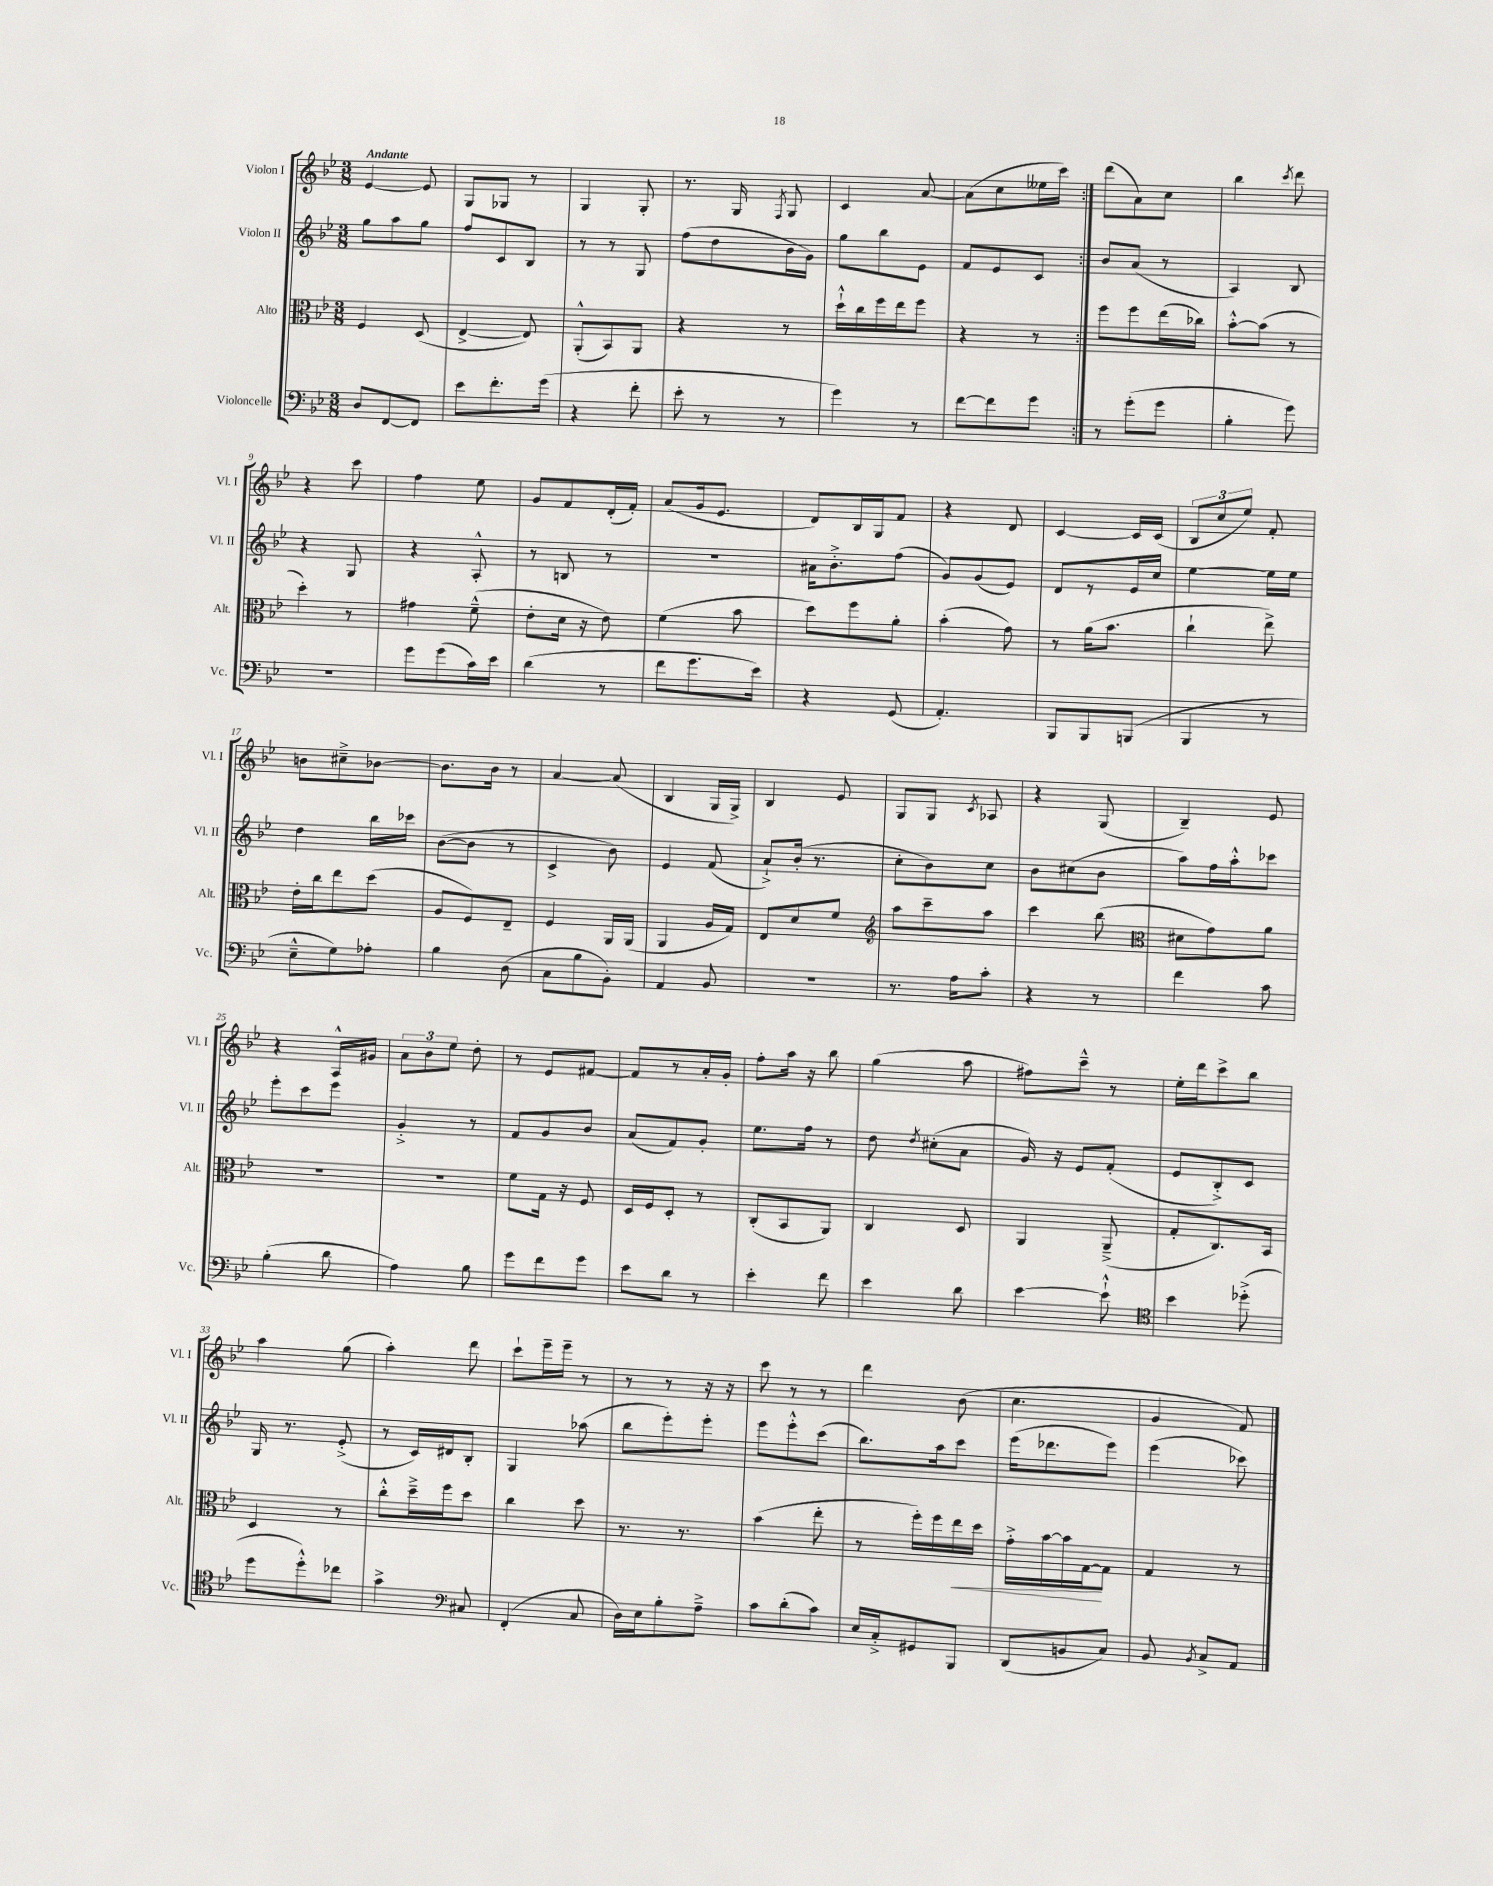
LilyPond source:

<<
\new StaffGroup <<
\new Staff = "s0" \with { instrumentName = "Violon I" shortInstrumentName = "Vl. I" } {
    \clef treble \key bes \major \numericTimeSignature \time 3/8 \tempo "Andante"
    \autoBeamOff \repeat volta 2 { ees'4~ ees'8 |
    g8[ ges8] r8 |
    g4 g8-. |
    r8. g16 \acciaccatura { f8 } g8 |
    c'4 a'8~ |
    a'8[( c''8 eeses''16 c'''16]) | }
    d'''8[( a'8) c''8] |
    bes''4 \acciaccatura { c'''8 } d'''8 |
    r4 c'''8 |
    f''4 ees''8 |
    g'8[ f'8 d'16-.( f'16]-.) |
    a'8[( g'16 ees'8.] |
    d'8[) bes16 g16 f'8] |
    r4 d'8 |
    c'4~ c'16[ c'16]( |
    \tuplet 3/2 { bes8[ c''8 ees''8]) } f'8-. |
    b'8[ cis''8---> bes'8]~ |
    bes'8.[ bes'16] r8 |
    a'4~ a'8( |
    bes4 g16[ g16]->) |
    bes4 ees'8 |
    g8[ g8] \acciaccatura { c'8 } aes8 |
    r4 g8( |
    bes4--) ees'8 |
    r4 a16[-^ gis'16] |
    \tuplet 3/2 { a'8[ bes'8 ees''8] } d''8-. |
    r8 ees'8[ fis'8]~ |
    fis'8[ r8 a'16-. g'16]-. |
    f''8[-. a''16] r16 bes''8 |
    g''4( a''8 |
    fis''8[) c'''8]---^ r8 |
    ees''16[-. d'''16 c'''8-> bes''8] |
    a''4 g''8( |
    a''4-.) d'''8 |
    c'''8[-! ees'''16-- ees'''16]-- r8 |
    r8 r8 r16 r16 |
    c'''8 r8 r8 |
    d'''4 bes'8( |
    c''4. |
    g'4 f'8) \bar "|." |
}
\new Staff = "s1" \with { instrumentName = "Violon II" shortInstrumentName = "Vl. II" } {
    \clef treble \key bes \major \numericTimeSignature \time 3/8
    \autoBeamOff \repeat volta 2 { g''8[ a''8 g''8] |
    f''8[ c'8 bes8] |
    r8 r8 g8 |
    f''8[( d''8 bes'16 g'16]) |
    g''8[ bes''8 ees'8] |
    f'8[ ees'8 c'8] | }
    bes'8[ a'8]( r8 |
    a4) bes8 |
    r4 g8 |
    r4 a8-.-^ |
    r8 b8 r8 |
    R4. |
    ais'16[ bes'8.-.-> f''8]( |
    g'8[) g'8( ees'8]) |
    d'8[ r8 ees'16 c''16] |
    ees''4~ ees''16[ ees''16] |
    d''4 bes''16[ ces'''16] |
    bes'8[~( bes'8] r8 |
    c'4-> bes'8) |
    ees'4 f'8( |
    a'8[-!->) bes'16]-.( r8. |
    c''8[-. bes'8) c''8] |
    bes'8[ cis''8( bes'8] |
    a''8[) f''16 a''16-.-^ ces'''8] |
    ees'''8[-. c'''8 ees'''8] |
    g'4-.-> r8 |
    f'8[ g'8 bes'8] |
    a'8[( f'8) g'8]-. |
    ees''8.[ f''16] r8 |
    d''8 \acciaccatura { d''8 } cis''8[-.( a'8] |
    g'16) r16 ees'8[ f'8]-.( |
    ees'8[ bes8-.->) c'8] |
    g16 r8. ees'8-.->( |
    r8 c'16[) dis'16 bes8]-. |
    g4 aes''8( |
    bes''8[ ees'''8-.) ees'''8]-. |
    ees'''8[ ees'''8-.-^ c'''8]( |
    bes''8.[) a''16 c'''8] |
    ees'''16[( des'''8. ees'''8]) |
    ees'''4( ces'''8) \bar "|." |
}
\new Staff = "s2" \with { instrumentName = "Alto" shortInstrumentName = "Alt." } {
    \clef alto \key bes \major \numericTimeSignature \time 3/8
    \autoBeamOff \repeat volta 2 { f4 d8( |
    ees4~-> ees8) |
    a,8[-.-^( bes,8) a,8] |
    r4 r8 |
    d''16[-!-^ c''16 f''16 ees''16 f''8] |
    r4 r8 | }
    f''8[ f''8 ees''16( ces''16]) |
    bes'8[~-.-^ bes'8]( r8 |
    d''4-.) r8 |
    gis'4 f'8---^( |
    ees'8[-. d'16] r16 ees'8) |
    f'4( bes'8 |
    d''8[) f''8 a'8]-. |
    bes'4-.( g'8) |
    r8 a'16[( bes'8.] |
    c''4-! ees''8->) |
    ees'16[-. c''16 ees''8 d''8]( |
    a8[ f8) ees8]-- |
    f4 a,16[ a,16]( |
    a,4 a16[ g16]) |
    ees8[ d'8 f'8] |
    \clef treble a''8[ c'''8-- a''8] |
    c'''4 bes''8( |
    \clef alto dis'8[ g'8) a'8] |
    R4. |
    R4. |
    f'8[ g16] r16 f8 |
    d16[ f16 d8]-. r8 |
    c8[-.( bes,8 a,8]) |
    c4 d8 |
    a,4 a,8--->( |
    g8[-. c8.) bes,16] |
    d4 r8 |
    c''8[-.-^ d''16---> f''16 d''8] |
    c''4 d''8 |
    r8. r8. |
    bes'4( ees''8-. |
    r8 f''16[-.) f''16 ees''16\< d''16] |
    g'16[-.-> bes'16~ bes'16 g16~\! g8] |
    g4 r8 \bar "|." |
}
\new Staff = "s3" \with { instrumentName = "Violoncelle" shortInstrumentName = "Vc." } {
    \clef bass \key bes \major \numericTimeSignature \time 3/8
    \autoBeamOff \repeat volta 2 { d8[ f,8~ f,8] |
    ees'8[ f'8.-. g'16]( |
    r4 f'8-. |
    ees'8-. r8 r8 |
    g'4) r8 |
    f'8[~ f'8 g'8] | }
    r8 g'8[-.( g'8] |
    bes4-. g'8) |
    R4. |
    g'8[ g'8( c'16) ees'16] |
    d'4( r8 |
    f'8[ g'8. ees'16]) |
    r4 g,8( |
    a,4.-.) |
    bes,,8[ bes,,8 b,,8]( |
    bes,,4 r8 |
    ees8[---^ g8) aes8]-. |
    bes4 d8( |
    c8[ bes8 bes,8]-.) |
    a,4 bes,8 |
    R4. |
    r8. a16[ c'8]-. |
    r4 r8 |
    f'4 c'8 |
    bes4-.( d'8 |
    a4) bes8 |
    g'8[ f'8 g'8] |
    ees'8[ d'8] r8 |
    ees'4-. f'8 |
    ees'4 d'8 |
    ees'4~ ees'8-!-^ |
    \clef tenor bes'4 des''8-.->( |
    d''8[ d''8-.-^) ces''8] |
    g'4-> \clef bass cis8 |
    f,4-.( c8 |
    d16[) ees16 bes8-. a8]---> |
    c'8[ d'8-.( c'8]) |
    ees16[ c16-.-> gis,8 bes,,8] |
    d,8[( b,8 c8]) |
    bes,8 \acciaccatura { bes,8 } c8[-> a,8] \bar "|." |
}
>>
>>
